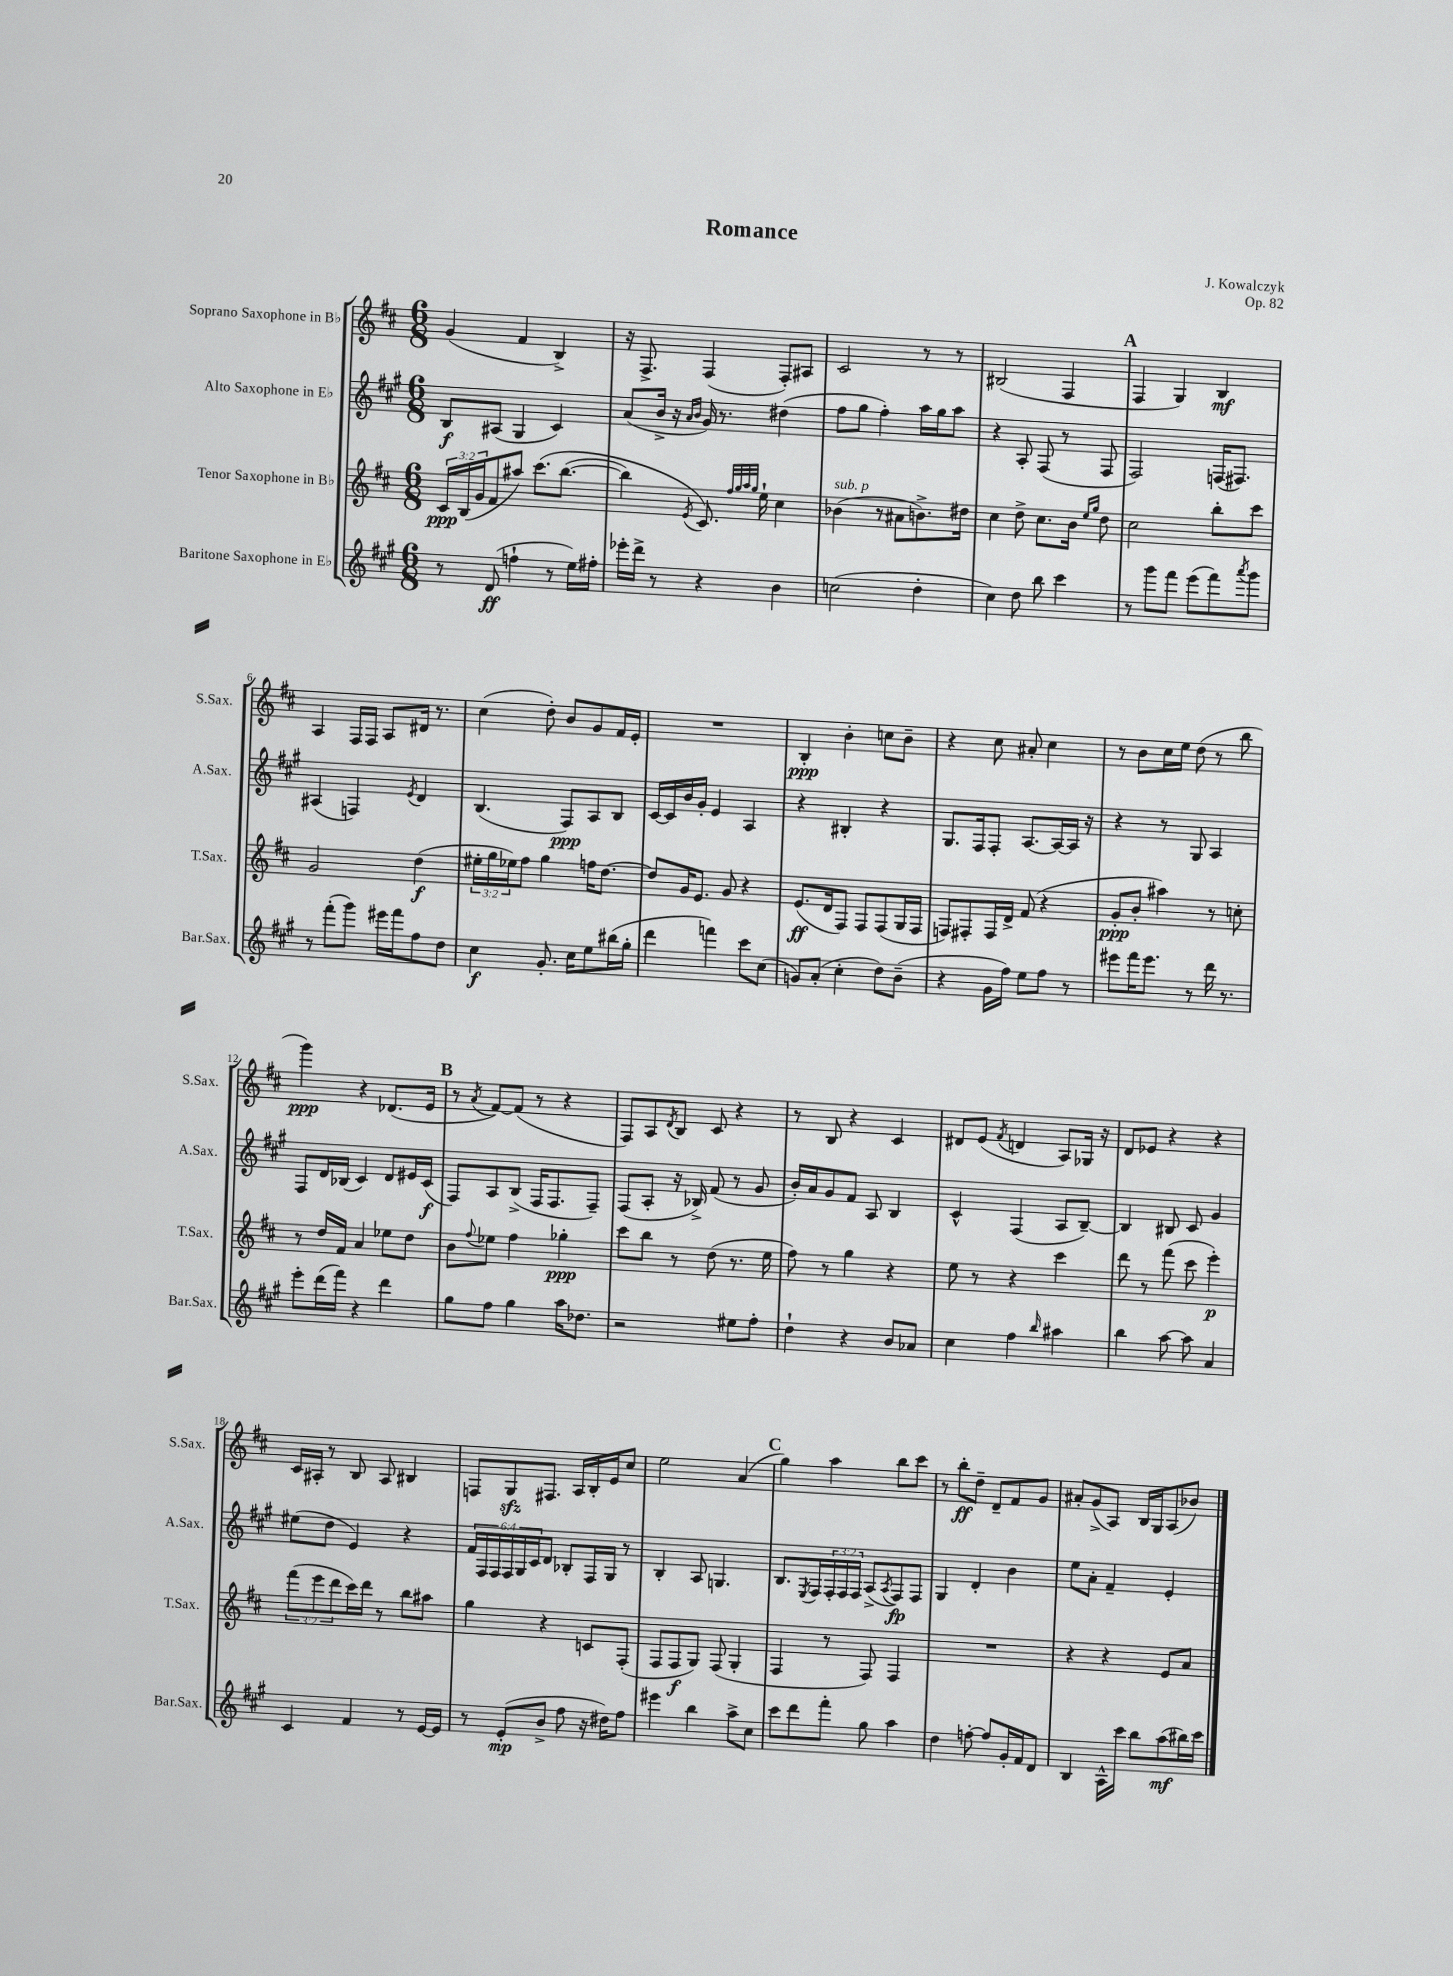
\header { title = "Romance" composer = "J. Kowalczyk" opus = "Op. 82" }
<<
\new StaffGroup <<
\new Staff = "s0" \with { instrumentName = "Soprano Saxophone in Bb" shortInstrumentName = "S.Sax." } {
    \clef treble \key d \major \numericTimeSignature \time 6/8
    g'4( fis'4 b4->) |
    r16 fis8.-> fis4( fis8-.) ais8 |
    cis'2 r8 r8 |
    bis2( fis4 |
    \mark \markup { \bold "A" } fis4 g4) b4\mf |
    a4 fis16 fis16 a8 dis'16 r8. |
    cis''4( d''8-.) b'8 g'8 fis'16 e'16-. |
    R2. |
    b4-.\ppp b'4-. c''8 b'8-- |
    r4 cis''8 ais'8-. cis''4 |
    r8 b'8 cis''16 e''16 d''8( r8 b''8 |
    g'''4\ppp) r4 des'8.( e'16 |
    \mark \markup { \bold "B" } r8 \acciaccatura { a'8 } fis'8~) fis'8( r8 r4 |
    fis8) a8 \acciaccatura { d'8 } b8 cis'8 r4 |
    r8 b8 r4 cis'4 |
    dis'8 e'8( \acciaccatura { fis'8 } d'4 a8) ges16 r16 |
    d'8 ees'8 r4 r4 |
    cis'16 ais16-. r8 b8 ais8 bis4 |
    f8 g8\sfz fis8. a16 b16-. e'16 cis''8 |
    e''2 a'4( |
    \mark \markup { \bold "C" } g''4) a''4 b''8 cis'''8 |
    r8 b''8-.\ff d''8-- d'8-- fis'8 g'8 |
    ais'8-. g'8->( a8) b16 g16 a8( bes'8) \bar "|." |
}
\new Staff = "s1" \with { instrumentName = "Alto Saxophone in Eb" shortInstrumentName = "A.Sax." } {
    \clef treble \key a \major \numericTimeSignature \time 6/8 \override Staff.TupletNumber.text = #tuplet-number::calc-fraction-text
    b8\f ais8( gis4 cis'4) |
    a'8( b'16-> r16 \grace { a'16 b'16 } gis'16) r8. dis''4( |
    fis''8 gis''8 fis''4-.) a''16 gis''16 a''8 |
    r4 a8-. fis8( r8 fis8 |
    \mark \markup { \bold "A" } fis2) f16( fis8.) |
    ais4( f4) \acciaccatura { e'8 } d'4 |
    b4.( fis8\ppp) a8 b8 |
    cis'16~ cis'16 b'16 gis'16-. e'4 a4 |
    r4 bis4-. r4 |
    gis8. fis16 fis8-. a8.~ a16~ a16 r16 |
    r4 r8 gis8 a4 |
    fis8 d'16 bes16( cis'4) d'8 eis'16 cis'16\f( |
    \mark \markup { \bold "B" } fis8) a8 b8->( fis16 fis8. fis8--) |
    fis8( a8-. r16 bes16->) fis'8( r8 gis'8 |
    b'16-.) a'16 gis'8 fis'8 a8 b4 |
    cis'4-^ fis4( a8 b8~--) |
    b4 bis8 cis'8 gis'4 |
    eis''8( d''8 e'4) r4 |
    \tuplet 6/4 { fis'16 fis16 fis16 fis16 gis16 cis'16 } d'8 bes8-. fis16 gis16 r8 |
    b4-. a8 g4. |
    \mark \markup { \bold "C" } b8. \acciaccatura { e8 } fis16 \tuplet 3/2 { fis16-. fis16 fis16 } a8->( \acciaccatura { a8 } fis8\fp) fis8 |
    gis4 d'4-. b'4 |
    e''8 a'8-. fis'4-- e'4-. \bar "|." |
}
\new Staff = "s2" \with { instrumentName = "Tenor Saxophone in Bb" shortInstrumentName = "T.Sax." } {
    \clef treble \key d \major \numericTimeSignature \time 6/8 \override Staff.TupletNumber.text = #tuplet-number::calc-fraction-text
    \tuplet 3/2 { cis'16\ppp b16( g'16 } fis'8 ais''8) cis'''8.\( b''8.~( |
    b''4) \acciaccatura { e'8 } cis'8.\) \grace { fis''32 g''32 a''32 g''32 } e''16-! cis''4 |
    bes'4^\markup { \italic "sub. p" }( r8 ais'8 b'8.->) dis''16 |
    cis''4 d''8-> cis''8. b'16 \grace { e''16 g''16 } d''8 |
    \mark \markup { \bold "A" } cis''2 b''8-. cis'''8 |
    g'2 d''4\f( |
    \tuplet 3/2 { eis''16-. g''16 ees''16) } fis''8 g''4 f''16 d''8.~ |
    d''8 g'16 e'8. g'8 r4 |
    e'8.\ff( d'16 fis8) fis8 fis8( g16 fis16 |
    f8) fis8-. fis16 d'16-> fis'8( r4 |
    g'8-.\ppp b'8-. ais''4) r8 c''8-. |
    r8 d''16 fis'16 a'4 ees''8 d''8 |
    \mark \markup { \bold "B" } b'8 \appoggiatura { fis''8 } ees''8 fis''4 ges''4-.\ppp |
    cis'''8 b''8 r8 d''8( r8. e''16 |
    fis''8) r8 g''4 r4 |
    e''8 r8 r4 cis'''4 |
    d'''8 r8 fis'''8( cis'''8 e'''4-.\p) |
    \tuplet 3/2 { fis'''8( e'''8 d'''8 } cis'''16) d'''16 r8 b''8 ais''8 |
    g''4 r4 c'8 fis8-.( |
    fis8 fis8\f g8) fis8( g4-. |
    \mark \markup { \bold "C" } fis4 r8 fis8) fis4 |
    R2. |
    r4 r4 e'8 a'8 \bar "|." |
}
\new Staff = "s3" \with { instrumentName = "Baritone Saxophone in Eb" shortInstrumentName = "Bar.Sax." } {
    \clef treble \key a \major \numericTimeSignature \time 6/8
    r8 d'8\ff( f''4-! r8 e''16) fis''16-. |
    ees'''16-. d'''16-> r8 r4 b'4 |
    c''2( d''4-. |
    cis''4) d''8 b''8 cis'''4 |
    \mark \markup { \bold "A" } r8 gis'''8 fis'''8 e'''8( fis'''8) \acciaccatura { a'''8 } gis'''8 |
    r8 fis'''8-.( gis'''8) eis'''16 fis'''16 fis''8 d''8 |
    cis''4\f gis'8.-. cis''16 e''8 bis''16( gis''16-. |
    d'''4 f'''4) cis'''8 cis''8( |
    g'8) a'8-.( cis''4-. d''8) b'8--( |
    r4 gis'16 fis''16) e''8 fis''8 r8 |
    eis'''8 fis'''16 eis'''8. r8 d'''16 r8. |
    e'''8-. d'''16( fis'''16) r4 d'''4 |
    \mark \markup { \bold "B" } gis''8 fis''8 gis''4 a''16 des''8. |
    r2 eis''8 fis''8-. |
    d''4-! r4 b'8 aes'8 |
    cis''4 fis''4 \grace { b''16 } ais''4 |
    b''4 a''8~ a''8 a'4 |
    cis'4 fis'4 r8 e'16~ e'16 |
    r8 e'8-.\mp( b'8-> fis''8 r16 dis''16) fis''8 |
    eis'''4 b''4 a''8-> cis''8 |
    \mark \markup { \bold "C" } cis'''8 d'''8 fis'''8-. gis''8 a''4 |
    d''4 f''8~-. f''8 gis'16-. fis'16 d'8 |
    b4 a16-^ cis'''16 b''8 a''8\mf( bis''16) cis'''16 \bar "|." |
}
>>
>>
